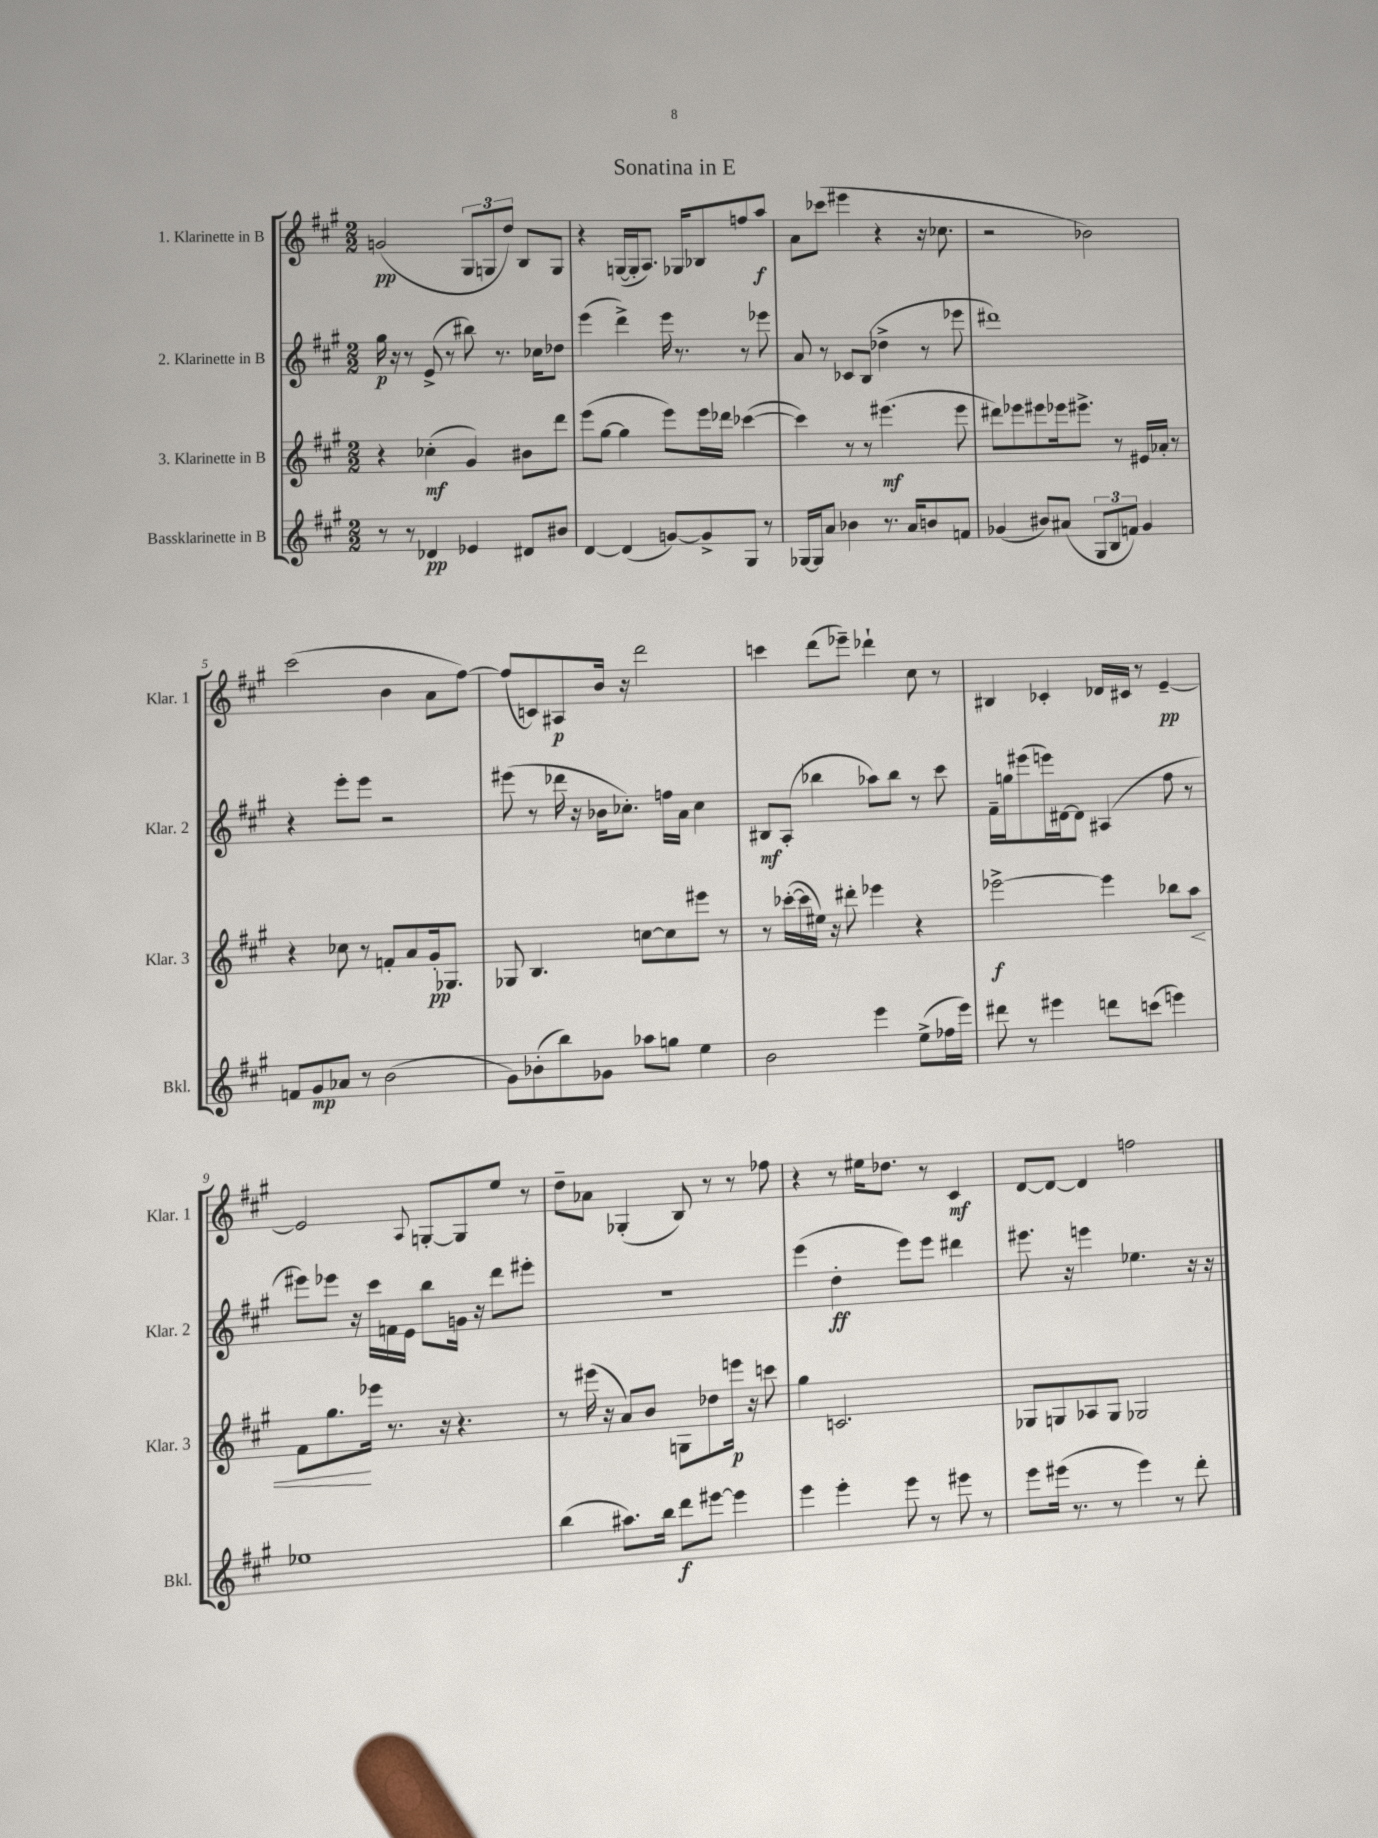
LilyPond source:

\header { title = "Sonatina in E" }
<<
\new StaffGroup <<
\new Staff = "s0" \with { instrumentName = "1. Klarinette in B" shortInstrumentName = "Klar. 1" } {
    \clef treble \key a \major \numericTimeSignature \time 2/2
    \autoBeamOff g'2\pp( \tuplet 3/2 { gis8[ g8 d''8]) } b8[ g8] |
    r4 g16[~( g16-. a8.]) ges16[ bes8 f''8 a''8]\f |
    a'8[ ces'''8]( eis'''4 r4 r16 ces''8. |
    r2 bes'2) |
    cis'''2( b'4 a'8[ fis''8]~) |
    fis''8[( c'8) ais8\p b'16] r16 d'''2 |
    c'''4 d'''8[( ees'''8]--) des'''4-! cis''8 r8 |
    bis4 ces'4-. des'16[ cis'16] r8 e'4~--\pp |
    e'2 \appoggiatura { a8 } g8[~-. g8 e''8] r8 |
    d''8[-- aes'8] ges4-.( b8) r8 r8 fes''8 |
    r4 r8 eis''16[ des''8.] r8 cis'4\mf |
    d'8[~ d'8]~ d'4 f''2 \bar "|." |
}
\new Staff = "s1" \with { instrumentName = "2. Klarinette in B" shortInstrumentName = "Klar. 2" } {
    \clef treble \key a \major \numericTimeSignature \time 2/2
    \autoBeamOff gis''16\p r16 r8 e'8->( r8 bis''8) r8. ces''16[ des''8] |
    e'''4( d'''4->) e'''16 r8. r8 ees'''8 |
    a'8 r8 ces'8[ b8]( des''4-> r8 ees'''8 |
    dis'''1) |
    r4 e'''8[-. e'''8] r2 |
    eis'''8( r8 des'''16 r16 bes'16[ ces''8.]-.) f''16[ a'16] ces''4 |
    bis8[\mf a8]-.( bes''4 aes''8[) bes''8] r8 cis'''8 |
    fis'16[-- g''16 eis'''8( e'''16) dis'16~ dis'8] ais4( fis''8 r8 |
    eis'''8[) ees'''8] r16 cis'''16[ f'16 e'16] b''8[ g'16] r16 d'''8[ eis'''8]-. |
    R1 |
    e'''4( d''4-.\ff e'''8[) e'''8] dis'''4 |
    eis'''8. r16 e'''4 ees''4. r16 r16 \bar "|." |
}
\new Staff = "s2" \with { instrumentName = "3. Klarinette in B" shortInstrumentName = "Klar. 3" } {
    \clef treble \key a \major \numericTimeSignature \time 2/2
    \autoBeamOff r4 ces''4-.\mf( gis'4) bis'8[ d'''8] |
    e'''8[( gis''8]~ gis''4 e'''8[) e'''16 des'''16] ces'''4~( |
    ces'''4) r8 r8 eis'''4.\mf( eis'''8 |
    dis'''8[) ees'''8 eis'''8 ees'''16 eis'''8.]-> r8 eis'16[ aes'16]-. r8 |
    r4 ces''8 r8 f'8[-. a'8 gis'16-.\pp ges8.] |
    ges8 b4. c''8[~ c''8 eis'''8] r8 |
    r8 ces'''16[~-.( ces'''16 eis''16]) r16 dis'''8-. ees'''4 r4 |
    ees'''2~->\f ees'''4 bes''8[ a''8]\< |
    fis'8[ gis''8.\! ees'''16] r8. r16 r4. |
    r8 eis'''16( r16 a'8[) b'8] g8[ des''8 e'''16]\p r16 c'''8 |
    gis''4 c'2. |
    ges8[ g8 aes8 g8] ges2 \bar "|." |
}
\new Staff = "s3" \with { instrumentName = "Bassklarinette in B" shortInstrumentName = "Bkl." } {
    \clef treble \key a \major \numericTimeSignature \time 2/2
    \autoBeamOff r8 r8 des'4\pp ees'4 dis'8[ bis'8] |
    d'4~ d'4( g'8[~) g'8-> gis8] r8 |
    ges16[~ ges16 a'8] bes'4 r8. a'16[ b'8 f'8] |
    ges'4( bis'8[) ais'8]( \tuplet 3/2 { gis8[ b8 f'8]) } ges'4 |
    f'8[ gis'8\mp aes'8] r8 b'2( |
    gis'8[) bes'8-.( b''8) ges'8] aes''8[ g''8] e''4 |
    b'2 e'''4 e''8[->( fes''16 e'''16]) |
    dis'''8 r8 eis'''4 d'''8[ c'''8]( e'''4) |
    ees''1 |
    b''4( ais''8.[) b''16] d'''8[\f eis'''8]~ eis'''4 |
    e'''4 e'''4-. e'''8 r8 eis'''8 r8 |
    e'''8[ eis'''16]( r8. r8 eis'''4) r8 d'''8-. \bar "|." |
}
>>
>>
